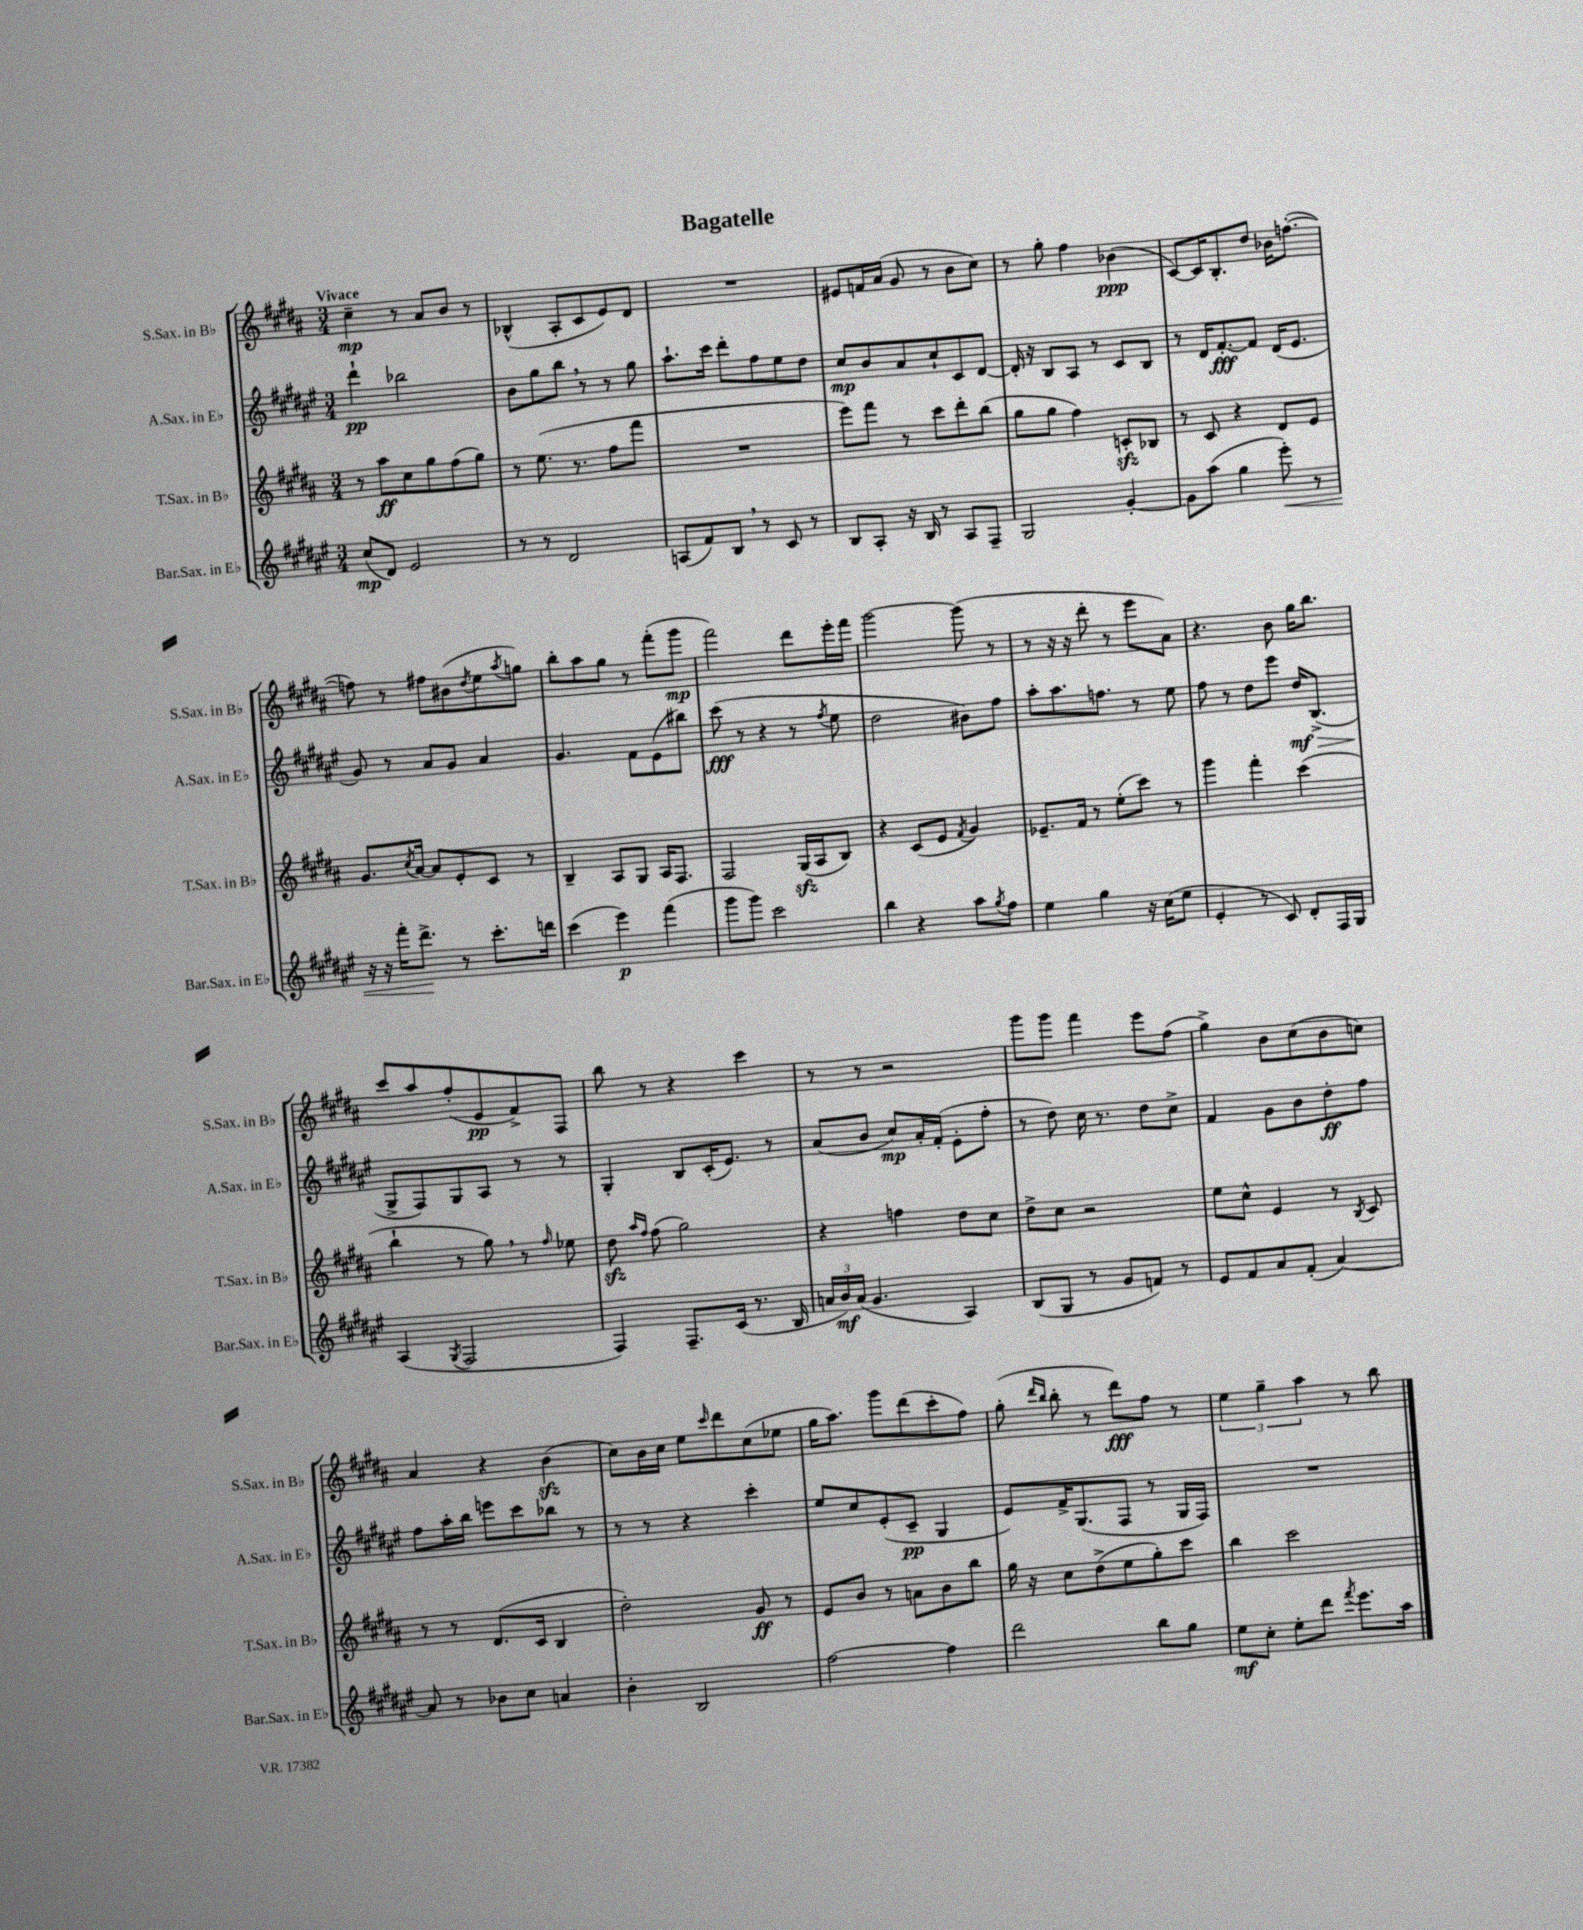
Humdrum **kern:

**kern	**dynam	**kern	**dynam	**kern	**dynam	**kern	**dynam
*part4	*part4	*part3	*part3	*part2	*part2	*part1	*part1
*staff4	*staff4	*staff3	*staff3	*staff2	*staff2	*staff1	*staff1
*I"Bar.Sax. in E♭	*	*I"T.Sax. in B♭	*	*I"A.Sax. in E♭	*	*I"S.Sax. in B♭	*
*I'Bar.Sax. in E♭	*	*I'T.Sax. in B♭	*	*I'A.Sax. in E♭	*	*I'S.Sax. in B♭	*
*clefG2	*	*clefG2	*	*clefG2	*	*clefG2	*
*k[f#c#g#d#a#e#]	*	*k[f#c#g#d#a#]	*	*k[f#c#g#d#a#e#]	*	*k[f#c#g#d#a#]	*
*M3/4	*	*M3/4	*	*M3/4	*	*M3/4	*
=1	=1	=1	=1	=1	=1	=1	=1
!	!	!	!	!	!	!LO:TX:a:B:t=Vivace	!
(8cc#/L	mp	8r	.	4ddd#`\	pp	4cc#~\	mp
8d#/J)	.	8aa#\L	ff	.	.	.	.
2e#/	.	8cc#\	.	2bb-X\	.	8r	.
.	.	8gg#\	.	.	.	8a#/L	.
.	.	(8ff#\	.	.	.	8b/J	.
.	.	8gg#\J)	.	.	.	8r	.
=2	=2	=2	=2	=2	=2	=2	=2
8r	.	8r	.	8b\L	.	(4B-X^^/	.
8r	.	(8.ee\	.	8gg#\	.	.	.
2d#/	.	.	.	8bb,\J	.	8A#'/L	.
.	.	8.r	.	.	.	.	.
.	.	.	.	8r	.	8c#/	.
.	.	8ff#\L	.	8r	.	8e/)	.
.	.	8fff#\J	.	8gg#\	.	8d#/J	.
=3	=3	=3	=3	=3	=3	=3	=3
(8An/L	.	2.r	.	8.aa#`\L	.	2.r	.
8f#/)	.	.	.	.	.	.	.
.	.	.	.	16ccc#\Jk	.	.	.
8B,/J	.	.	.	8ddd#'\L	.	.	.
8r	.	.	.	8ff#\	.	.	.
8c#/	.	.	.	8ee#\	.	.	.
8r	.	.	.	8dd#\J	.	.	.
=4	=4	=4	=4	=4	=4	=4	=4
8B/L	.	8eee\L)	.	8cc#/L	mp	8e#X/L	.
8A#'/J	.	8fff#\J	.	8b/	.	16fn/L	.
.	.	.	.	.	.	(16a#/JJ	.
16r	.	8r	.	8a#/	.	8g#/	.
16B/	.	.	.	.	.	.	.
8r	.	8ccc#\L	.	8cc#`/	.	8r	.
8A#/L	.	8ddd#'\	.	8c#/	.	8b\L	.
8F#~/J	.	(8bb\J	.	[8d#/J	.	8cc#\J)	.
=5	=5	=5	=5	=5	=5	=5	=5
2G#/	.	8gg#\L	.	16d#'/]	.	8r	.
.	.	.	.	16r	.	.	.
.	.	8gg#\J	.	8B/L	.	8gg#'\	.
.	.	4ff#\)	.	8A#/J	.	4ff#\	.
.	.	.	.	8r	.	.	.
[4g#'/	.	8cnzz'/L	.	8c#/L	.	(4b-X\	ppp
.	.	8B-X/J	.	8B/J	.	.	.
=6	=6	=6	=6	=6	=6	=6	=6
8g#\L]	.	8r	.	8r	.	[8c#/L)	.
(8aa#\J	.	8c#/	.	16d#/KL	.	16c#/K]	.
.	.	.	.	[8.f#'/	fff	8.B'/	.
4gg#\	.	4r	.	.	.	.	.
.	.	.	.	8f#/J]	.	8dd#/J	.
!	!LO:HP:b	!	!	!	!	!	!
8eee#'\)	<	8d#/L	.	(16d#/KL	.	16b-X\KL	.
.	.	.	.	8.e#/J	.	([8.ffn'\J	.
8r	.	8e/J	.	.	.	.	.
!!LO:LB:g=z
=7	=7	=7	=7	=7	=7	=7	=7
16r	.	8.g#/L	.	8g#/)	.	8ffn\])	.
16r	.	.	.	.	.	.	.
16fff#'\KL	.	.	.	8r	.	8r	.
.	.	8qcc#/	.	.	.	.	.
8.ddd#^\J	.	[16a#/Jk	.	.	.	.	.
.	.	8a#/L]	.	8a#/L	.	8ff#X\L	.
8r	[	8e'/	.	8g#/J	.	(8b#X\	.
.	.	.	.	.	.	8qdd#/	.
8.ccc#'\L	.	8c#/J	.	4a#/	.	8ee\	.
.	.	.	.	.	.	8qaa#/	.
.	.	8r	.	.	.	8ggn\J)	.
16dddn\Jk	.	.	.	.	.	.	.
=8	=8	=8	=8	=8	=8	=8	=8
(4ccc#\	.	4B~/	.	4.g#/	.	8bb'\L	.
.	.	.	.	.	.	8aa#\	.
4eee#\)	p	8A#/L	.	.	.	8gg#\J	.
.	.	8G#/J	.	8f#\L	.	8r	.
(4fff#\	.	16A#/KL	.	(8e#\	.	(8fff#'\L	.
.	.	8.F#/J	.	.	.	.	.
.	.	.	.	8bb#X\J)	.	8ggg#\J	mp
=9	=9	=9	=9	=9	=9	=9	=9
8ggg#\L	.	2F#/	.	(8ccc#\	fff	2fff#\)	.
8ggg#\J)	.	.	.	8r	.	.	.
2ccc#\	.	.	.	4r	.	.	.
.	.	(16G#zz/LL	.	8r	.	8ddd#\L	.
.	.	16A#/J	.	.	.	.	.
.	.	.	.	8qff#/	.	.	.
.	.	8B/J)	.	8ee#\	.	16eee'\L	.
.	.	.	.	.	.	16fff#\JJ	.
=10	=10	=10	=10	=10	=10	=10	=10
4bb\	.	4r	.	2dd#\	.	[2ggg#\	.
4r	.	(8c#/L	.	.	.	.	.
.	.	8e/J	.	.	.	.	.
.	.	8qf#/	.	.	.	.	.
8aa#\L	.	4g#/)	.	8b#X\L)	.	(8ggg#\]	.
8qgg#/	.	.	.	.	.	.	.
8ff#\J	.	.	.	8ff#\J	.	8r	.
=11	=11	=11	=11	=11	=11	=11	=11
4ee#\	.	8.e-X~/L	.	8aa#'\L	.	8r	.
.	.	.	.	8.aa#\	.	16r	.
.	.	16f#/Jk	.	.	.	16r	.
4gg#\	.	8r	.	.	.	8ddd#'\	.
.	.	.	.	8.ffn\J	.	.	.
.	.	(8ee'\L	.	.	.	8r	.
16r	.	8ccc#\J)	.	8r	.	8eee\L	.
(16cc#\KL	.	.	.	.	.	.	.
8ee#\J	.	8r	.	8ee#\	.	8a#\J)	.
=12	=12	=12	=12	=12	=12	=12	=12
4e#'/	.	4ggg#\	.	8ff#\	.	4.r	.
.	.	.	.	8r	.	.	.
8r	.	4fff#'\	.	8dd#\L	.	.	.
8c#/)	.	.	.	8eee#\J	.	8b\	.
!	!	!	!	!	!LO:HP:b	!	!
8d#'/L	.	(4ccc#\	.	16dd#/KL	> mf	16gg#\KL	.
.	.	.	.	(8.B^/J	.	8.bb\J	.
16F#/L	.	.	.	.	.	.	.
16G#/JJ	.	.	.	.	.	.	.
!!LO:LB:g=z
=13	=13	=13	=13	=13	=13	=13	=13
(4A#/	.	4bb`\	.	8G#^/L	.	8ccc#/L	.
.	.	.	.	8F#/)	]	8aa#/	.
8qG#/	.	.	.	.	.	.	.
2F#/	.	8r	.	8G#/	.	(8ff#'/	.
.	.	8gg#,\)	.	8A#/J	.	8e/	pp
.	.	8r	.	8r	.	8f#^/)	.
.	.	16qqff#/	.	.	.	.	.
.	.	8ee-X\	.	8r	.	8F#/J	.
=14	=14	=14	=14	=14	=14	=14	=14
4F#/)	.	8dd#zz\	.	4G#'/	.	8bb\	.
.	.	16qqaa#/LL	.	.	.	.	.
.	.	16qqff#/JJ	.	.	.	.	.
.	.	(8ff#\	.	.	.	8r	.
8.F#~/L	.	2gg#\)	.	8B/L	.	4r	.
.	.	.	.	(16c#'/K	.	.	.
(16c#/Jk	.	.	.	8.e#/J)	.	.	.
8.r	.	.	.	.	.	4ccc#\	.
.	.	.	.	8r	.	.	.
16B/	.	.	.	.	.	.	.
=15	=15	=15	=15	=15	=15	=15	=15
24an/LL	.	4r	.	(8a#/L	.	8r	.
24b/)	mf	.	.	.	.	.	.
(24a/JJ	.	.	.	.	.	.	.
4.g#/	.	.	.	8b/J	.	8r	.
.	.	4ffn\	.	8cc#/L)	mp	2r	.
.	.	.	.	16a#'/L	.	.	.
.	.	.	.	(16f#'/JJ	.	.	.
4A#/)	.	8dd#\L	.	8e#'\L	.	.	.
.	.	8cc#\J	.	8ff#'\J	.	.	.
=16	=16	=16	=16	=16	=16	=16	=16
(8B/L	.	8dd#^\L	.	8r	.	8ggg#\L	.
8G#/J	.	8cc#\J	.	8dd#\)	.	8ggg#\J	.
8r	.	2r	.	16cc#\	.	4fff#\	.
.	.	.	.	8.r	.	.	.
8g#/L	.	.	.	.	.	.	.
8fn/J)	.	.	.	8dd#\L	.	8eee\L	.
8r	.	.	.	8cc#^\J	.	(8ff#\J	.
=17	=17	=17	=17	=17	=17	=17	=17
8e#/L	.	8ee\L	.	4f#/	.	4gg#^\)	.
8f#/	.	8cc#^^\J	.	.	.	.	.
8a#/	.	4e/	.	8g#\L	.	8b\L	.
(8f#'/J	.	.	.	8b\	.	(8cc#\	.
[4a#/)	.	8r	.	8dd#'\	ff	8b\	.
.	.	8qB/	.	.	.	.	.
.	.	8c#/	.	8ff#\J	.	8ccn\J)	.
!!LO:LB:g=z
=18	=18	=18	=18	=18	=18	=18	=18
8a#/]	.	8r	.	8ff#\L	.	4a#/	.
8r	.	8r	.	16aa#'\L	.	.	.
.	.	.	.	16bb\JJ	.	.	.
8b-X\L	.	(8.d#/L	.	8eeen\L	.	4r	.
8cc#\J	.	.	.	8ccc#\	.	.	.
.	.	16c#/Jk	.	.	.	.	.
4an/	.	4B/	.	8bb-X\J	.	(4bzz\	.
.	.	.	.	8r	.	.	.
=19	=19	=19	=19	=19	=19	=19	=19
4b'\	.	2dd#'\)	.	8r	.	8cc#\L)	.
.	.	.	.	8r	.	16b\L	.
.	.	.	.	.	.	16cc#\JJ	.
2B/	.	.	.	4r	.	8ee\L	.
.	.	.	.	.	.	16qqccc#/	.
.	.	.	.	.	.	8ddd#\	.
.	.	8g#/	ff	4ccc#'\	.	(8cc#\	.
.	.	8r	.	.	.	8ee-X\J	.
=20	=20	=20	=20	=20	=20	=20	=20
[2ff#\	.	8e/L	.	8ee#/L	.	16gg#\KL	.
.	.	.	.	.	.	8.aa#\J)	.
.	.	8b/J	.	8cc#/	.	.	.
.	.	8r	.	(8e#'/	.	8ggg#\L	.
.	.	8an\L	.	8c#~/J	pp	(8ddd#\	.
4ff#\]	.	8b\	.	4G#/	.	8ccc#'\	.
.	.	8bb\J	.	.	.	8ff#\J)	.
=21	=21	=21	=21	=21	=21	=21	=21
2ddd#\	.	16gg#\	.	8e#/L)	.	(8gg#'\	.
.	.	16r	.	.	.	.	.
.	.	.	.	.	.	16qqddd#/LL	.
.	.	.	.	.	.	16qqbb/JJ	.
.	.	8cc#\L	.	16f#^/K	.	8bb'\	.
.	.	.	.	(8.G#/	.	.	.
.	.	(8dd#^\	.	.	.	8r	.
.	.	8ee\	.	8F#/J	.	8ddd#\L)	fff
8bb\L	.	8gg#'\)	.	8r	.	8ff#\J	.
8gg#\J	.	8ccc#\J	.	16G#/LL	.	8r	.
.	.	.	.	16F#/JJ)	.	.	.
=22	=22	=22	=22	=22	=22	=22	=22
8ee#\L	mf	4bb\	.	2.r	.	6ee\	.
8cc#'\J	.	.	.	.	.	.	.
.	.	.	.	.	.	6gg#~\	.
8ee#'\L	.	2ccc#\	.	.	.	.	.
.	.	.	.	.	.	6aa#\	.
8ddd#\J	.	.	.	.	.	.	.
8qfff#/	.	.	.	.	.	.	.
8.eee#\L	.	.	.	.	.	8r	.
.	.	.	.	.	.	8bb\	.
16aa#\Jk	.	.	.	.	.	.	.
==	==	==	==	==	==	==	==
*-	*-	*-	*-	*-	*-	*-	*-
